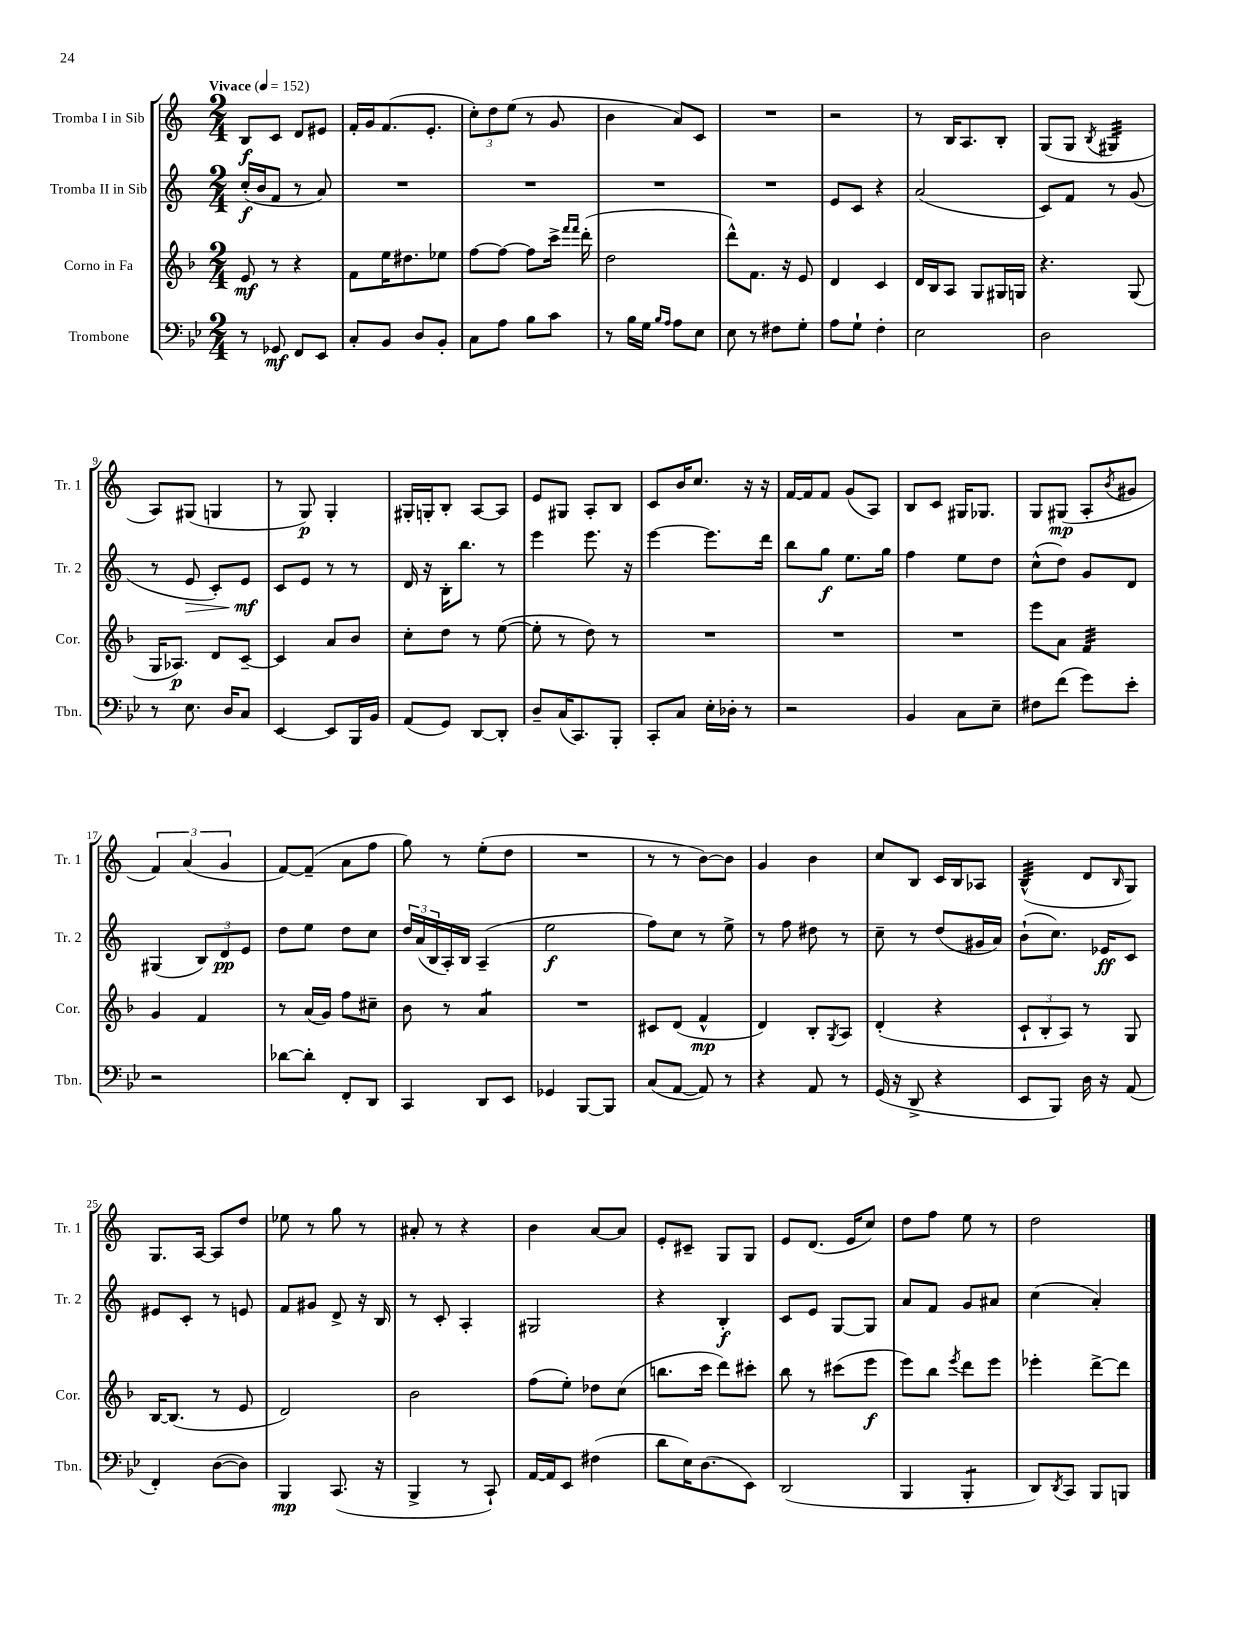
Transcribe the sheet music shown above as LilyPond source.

<<
\new StaffGroup <<
\new Staff = "s0" \with { instrumentName = "Tromba I in Sib" shortInstrumentName = "Tr. 1" } {
    \clef treble \key c \major \numericTimeSignature \time 2/4 \tempo "Vivace" 4 = 152
    b8\f c'8 d'8 eis'8 |
    f'16-. g'16 f'8.( e'8.-. |
    \tuplet 3/2 { c''8-.) d''8 e''8( } r8 g'8 |
    b'4 a'8) c'8 |
    R2 |
    r2 |
    r8 b16 a8. b8-. |
    g8( g8 \acciaccatura { b8 } gis4:32 |
    a8) gis8( g4 |
    r8 g8\p) g4-. |
    gis16-. g16-. b8-. a8~ a8 |
    e'8 gis8 a8-. b8 |
    c'8 b'16 c''8. r16 r16 |
    f'16~ f'16 f'8 g'8( a8) |
    b8 c'8 gis16 ges8. |
    g8 gis8\mp( a8-. \acciaccatura { b'8 } gis'8 |
    \tuplet 3/2 { f'4) a'4( g'4 } |
    f'8~) f'8--( a'8 f''8 |
    g''8) r8 e''8-.( d''8 |
    R2 |
    r8 r8 b'8~) b'8 |
    g'4 b'4 |
    c''8 b8 c'16 b16 aes8 |
    b4:32-^( d'8 \grace { b16 } g8) |
    g8. a16~ a8 d''8 |
    ees''8 r8 g''8 r8 |
    ais'8-. r8 r4 |
    b'4 a'8~ a'8 |
    e'8-. cis'8-- g8 g8 |
    e'8 d'8.( e'16 c''8) |
    d''8 f''8 e''8 r8 |
    d''2 \bar "|." |
}
\new Staff = "s1" \with { instrumentName = "Tromba II in Sib" shortInstrumentName = "Tr. 2" } {
    \clef treble \key c \major \numericTimeSignature \time 2/4
    c''16-.\f( b'16 f'8 r8 a'8) |
    R2 |
    R2 |
    R2 |
    R2 |
    e'8 c'8 r4 |
    a'2( |
    c'8) f'8 r8 g'8( |
    r8 e'8\> c'8-.) e'8\mf\! |
    c'8 e'8 r8 r8 |
    d'16 r16 b16-. b''8. r8 |
    e'''4 e'''8. r16 |
    e'''4~ e'''8. d'''16 |
    b''8 g''8\f e''8. g''16 |
    f''4 e''8 d''8 |
    c''8-^( d''8) g'8 d'8 |
    gis4( \tuplet 3/2 { b8) d'8\pp e'8 } |
    d''8 e''8 d''8 c''8 |
    \tuplet 3/2 { d''16 a'16( b16 } a16-.) b16 a4--( |
    e''2\f |
    f''8) c''8 r8 e''8-> |
    r8 f''8 dis''8 r8 |
    c''8-- r8 d''8( gis'16 a'16) |
    b'8-!( c''8.) ees'16\ff c'8 |
    eis'8 c'8-. r8 e'8 |
    f'8 gis'8 d'8-> r16 b16 |
    r8 c'8-. a4-. |
    gis2 |
    r4 b4-.\f |
    c'8 e'8 g8~ g8 |
    a'8 f'8 g'8 ais'8 |
    c''4( a'4-.) \bar "|." |
}
\new Staff = "s2" \with { instrumentName = "Corno in Fa" shortInstrumentName = "Cor." } {
    \clef treble \key f \major \numericTimeSignature \time 2/4
    e'8\mf r8 r4 |
    f'8 e''16 dis''8. ees''8 |
    f''8~ f''8~ f''8 c'''16-> \grace { f'''16 f'''16 } d'''16-.( |
    d''2 |
    d'''8-^) f'8. r16 e'8 |
    d'4 c'4 |
    d'16 bes16 a8 g8 gis16 g16 |
    r4. g8( |
    g16 aes8.\p) d'8 c'8~-- |
    c'4 a'8 bes'8 |
    c''8-. d''8 r8 e''8~( |
    e''8-. r8 d''8) r8 |
    R2 |
    R2 |
    R2 |
    e'''8 a'8 f'4:32 |
    g'4 f'4 |
    r8 a'16( g'16) f''8 cis''8-- |
    bes'8 r8 a'4:8 |
    R2 |
    cis'8 d'8( f'4-^\mp |
    d'4) bes8-. \acciaccatura { g8 } a8 |
    d'4-.( r4 |
    \tuplet 3/2 { c'8-! bes8-. a8) } r8 g8 |
    bes16~ bes8.( r8 e'8 |
    d'2) |
    bes'2 |
    f''8( e''8-.) des''8 c''8( |
    b''8. c'''16 d'''8) cis'''8-. |
    bes''8 r8 cis'''8( e'''8\f |
    e'''8) bes''8 \acciaccatura { e'''8 } d'''8 e'''8 |
    ees'''4-. d'''8~-> d'''8 \bar "|." |
}
\new Staff = "s3" \with { instrumentName = "Trombone" shortInstrumentName = "Tbn." } {
    \clef bass \key bes \major \numericTimeSignature \time 2/4
    r8 ges,8\mf f,8 ees,8 |
    c8-. bes,8 d8 bes,8-. |
    c8 a8 bes8 c'8 |
    r8 bes16 g16 \grace { bes16 a16 } a8 ees8 |
    ees8 r8 fis8 g8-. |
    a8 g8-! f4-. |
    ees2 |
    d2 |
    r8 ees8. d16 c8 |
    ees,4~ ees,8 bes,,16 bes,16 |
    a,8( g,8) d,8~ d,8-. |
    d8-- c16( c,8.) bes,,8-. |
    c,8-. c8 ees16-. des16-. r8 |
    r2 |
    bes,4 c8 ees8-- |
    fis8 f'8( g'8) ees'8-. |
    r2 |
    des'8~ des'8-. f,8-. d,8 |
    c,4 d,8 ees,8 |
    ges,4 bes,,8~ bes,,8 |
    c8( a,8~ a,8) r8 |
    r4 a,8 r8 |
    g,16( r16 d,8-> r4 |
    ees,8 bes,,8) d16 r16 a,8( |
    f,4-.) d8~( d8) |
    bes,,4\mp c,8.( r16 |
    bes,,4-> r8 c,8-!) |
    a,16~ a,16 ees,8 fis4( |
    d'8 ees16) d8.( ees,8) |
    d,2( |
    bes,,4 bes,,4:8-. |
    d,8) \acciaccatura { d,8 } c,8 bes,,8 b,,8 \bar "|." |
}
>>
>>
